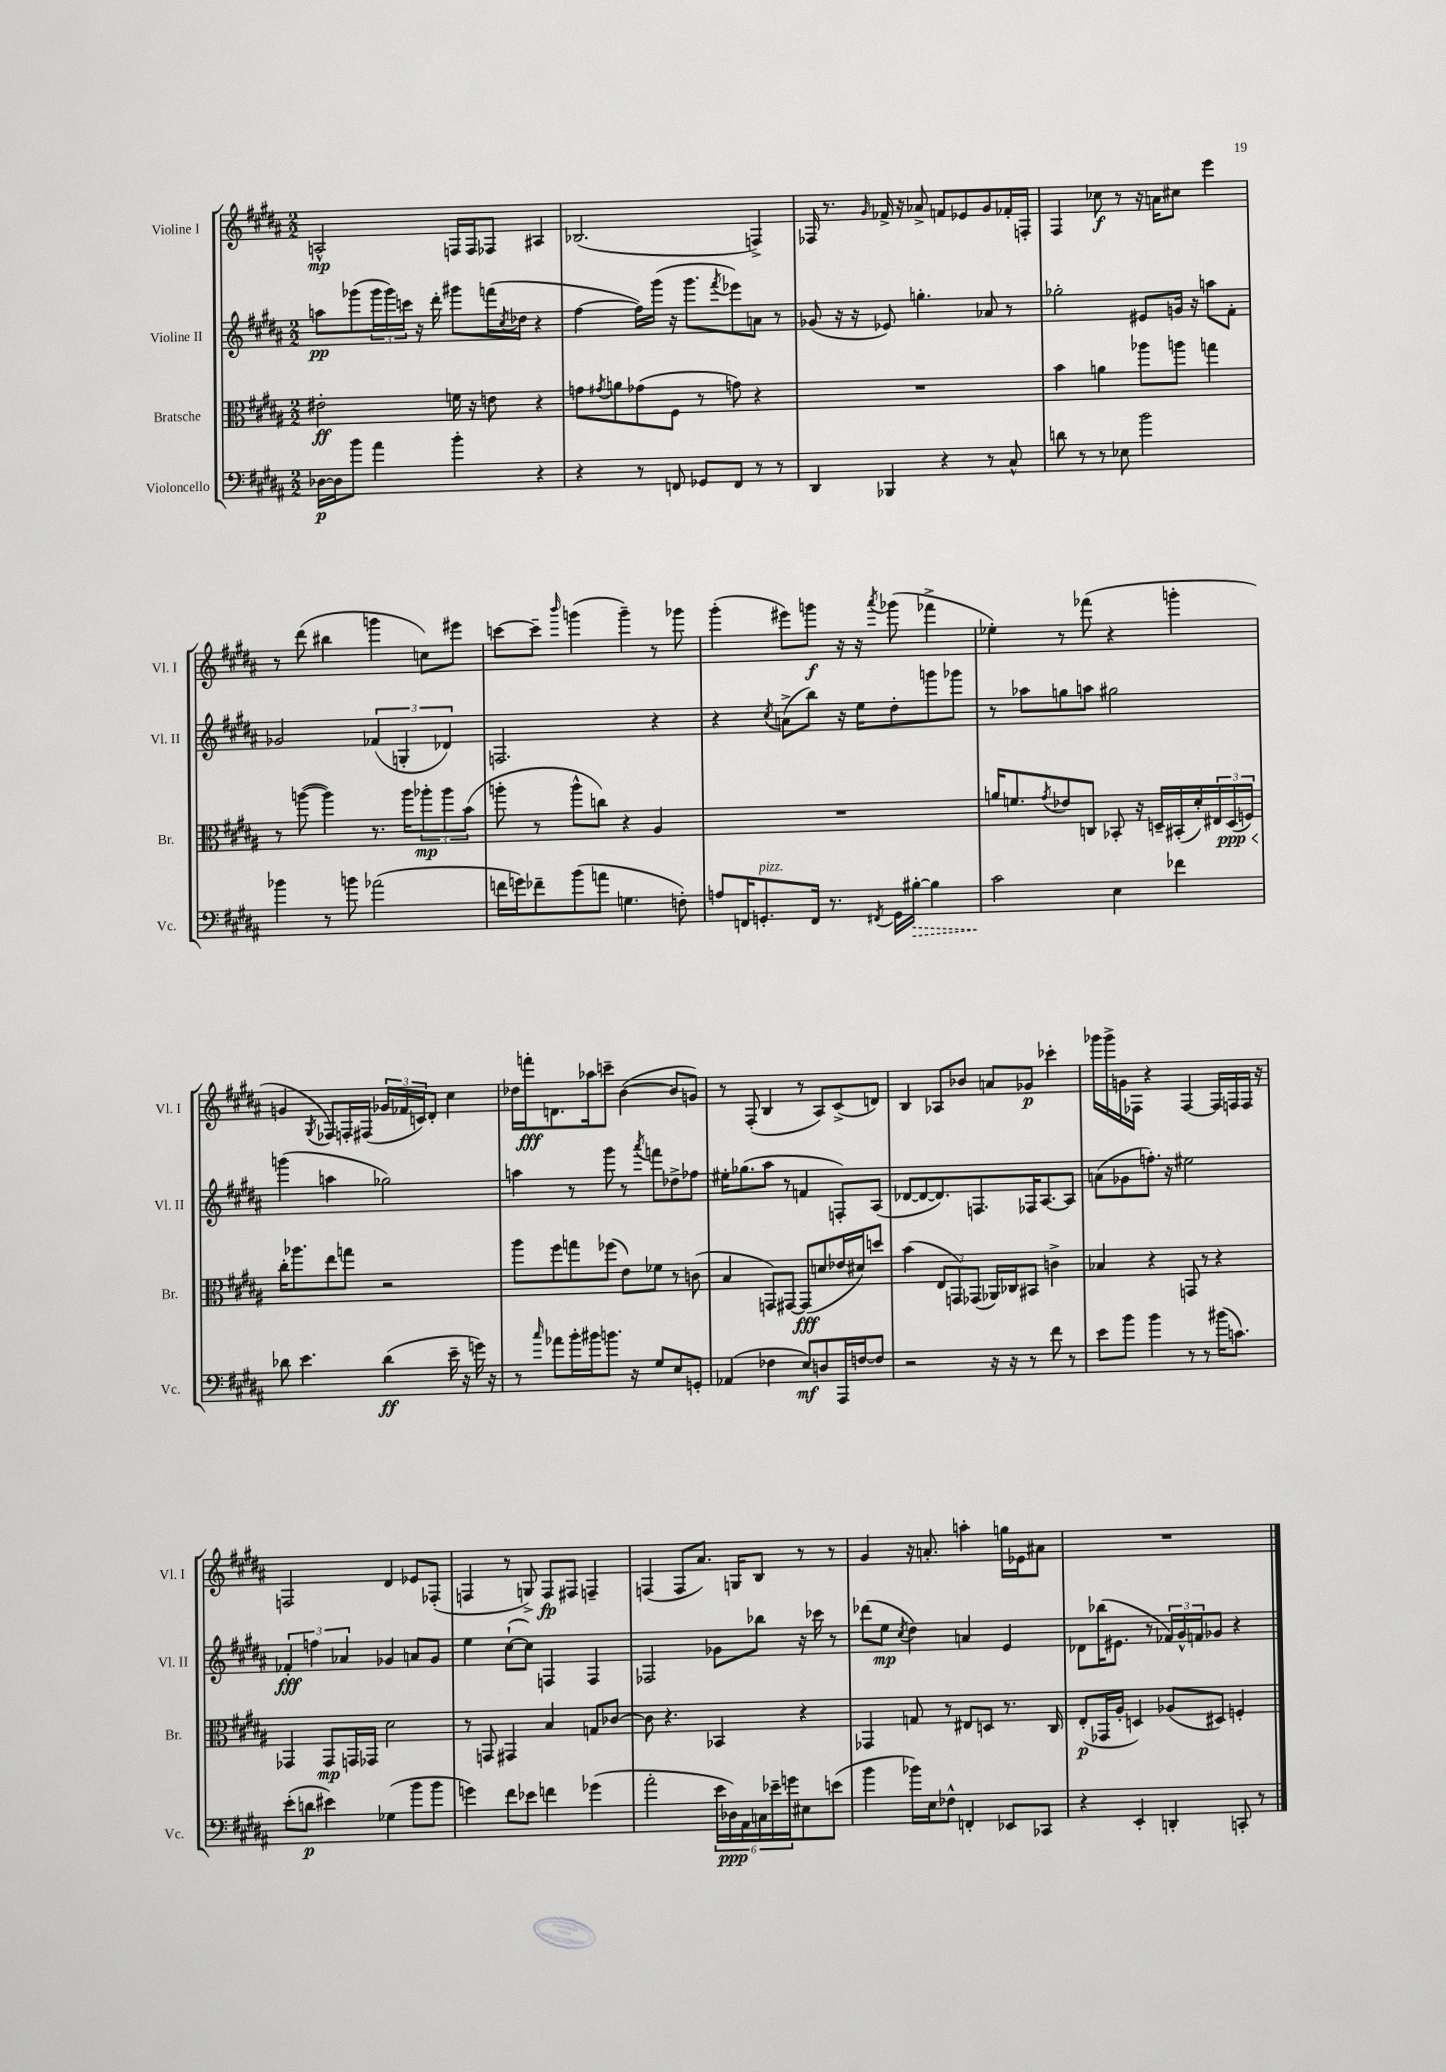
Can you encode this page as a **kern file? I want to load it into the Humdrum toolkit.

**kern	**dynam	**kern	**dynam	**kern	**dynam	**kern	**dynam
*part4	*part4	*part3	*part3	*part2	*part2	*part1	*part1
*staff4	*staff4	*staff3	*staff3	*staff2	*staff2	*staff1	*staff1
*I"Violoncello	*	*I"Bratsche	*	*I"Violine II	*	*I"Violine I	*
*I'Vc.	*	*I'Br.	*	*I'Vl. II	*	*I'Vl. I	*
*clefF4	*	*clefC3	*	*clefG2	*	*clefG2	*
*k[f#c#g#d#a#]	*	*k[f#c#g#d#a#]	*	*k[f#c#g#d#a#]	*	*k[f#c#g#d#a#]	*
*M2/2	*	*M2/2	*	*M2/2	*	*M2/2	*
=1	=1	=1	=1	=1	=1	=1	=1
[16D-X\LL	p	2e#X'\	ff	8aan\L	pp	2An^^/	mp
16D-\J]	.	.	.	.	.	.	.
8b\J	.	.	.	(8ggg-X\	.	.	.
4a#\	.	.	.	24ggg-\L	.	.	.
.	.	.	.	24ggg-\)	.	.	.
.	.	.	.	24cccn\JJ	.	.	.
.	.	.	.	16r	.	.	.
.	.	.	.	16ddd#'\	.	.	.
4b'\	.	16fn\	.	8ggg#X\L	.	16Fn/LL	.
.	.	16r	.	.	.	16F/J	.
.	.	8en\	.	(16fffn\L	.	8F-X/J	.
.	.	.	.	8qcc#/	.	.	.
.	.	.	.	16dd-X\JJ	.	.	.
4r	.	4r	.	4r	.	4A#X/	.
=2	=2	=2	=2	=2	=2	=2	=2
4r	.	8gn\L	.	[4ff#\	.	(2.B-X/	.
.	.	8qg#X/	.	.	.	.	.
.	.	8an\	.	.	.	.	.
8r	.	(8g-X\	.	16ff#\LL])	.	.	.
.	.	.	.	(16ggg#\JJ	.	.	.
8FFn/	.	8F#\J	.	16r	.	.	.
.	.	.	.	8.ggg#\L	.	.	.
8GG-X/L	.	8r	.	.	.	.	.
.	.	.	.	8qfff#/	.	.	.
8FF/J	.	8gn\)	.	8eee-X\)	.	.	.
8r	.	4r	.	8an\J	.	4Fn^/)	.
8r	.	.	.	8r	.	.	.
=3	=3	=3	=3	=3	=3	=3	=3
4DD#/	.	1r	.	(8g-X/	.	16F-X/	.
.	.	.	.	.	.	8.r	.
.	.	.	.	16r	.	.	.
.	.	.	.	16r	.	.	.
.	.	.	.	.	.	16qqg#/	.
4BBB-X/	.	.	.	8e-X/)	.	16f-X^/	.
.	.	.	.	.	.	16r	.
.	.	.	.	4.ggn'\	.	8a-X^/	.
4r	.	.	.	.	.	8fn/L	.
.	.	.	.	.	.	8e-X/	.
8r	.	.	.	8a-X/	.	8g#/	.
8C#^^/	.	.	.	8r	.	16f-X'/L	.
.	.	.	.	.	.	16Fn'/JJ	.
=4	=4	=4	=4	=4	=4	=4	=4
8dn\	.	4b\	.	2gg-X'\	.	4F#/	.
8r	.	.	.	.	.	.	.
8r	.	4an\	.	.	.	8cc-X\	f
8E-X\	.	.	.	.	.	8r	.
2b\	.	8aa-X\L	.	8e#X/L	.	16r	.
.	.	.	.	.	.	16an\KL	.
.	.	8aan\J	.	16gn/Jk	.	8cc#X\J	.
.	.	.	.	16r	.	.	.
.	.	4ggn\	.	8aan\L	.	4eee\	.
.	.	.	.	8f#'\J	.	.	.
!!LO:LB:g=z
=5	=5	=5	=5	=5	=5	=5	=5
4b-X\	.	8r	.	2g-X/	.	8r	.
.	.	([8aan\	.	.	.	(8ddd#\	.
8r	.	4aa\])	.	.	.	4bb#X\	.
8bn\	.	.	.	.	.	.	.
(2a-X\	.	8.r	.	(6f-X/	.	4gggn\	.
.	.	.	.	6Gn'/	.	.	.
.	.	16aa\KL	.	.	.	.	.
.	.	12aa-X'\	mp	.	.	8ccn\L)	.
.	.	12aa-\	.	6d-X/)	.	.	.
.	.	.	.	.	.	8eee#X\J	.
.	.	(12b\J	.	.	.	.	.
=6	=6	=6	=6	=6	=6	=6	=6
16fn\LL	.	8aan'\	.	2.Fn/	.	[8cccn\L	.
16gn\J)	.	.	.	.	.	.	.
8f-X~\	.	8r	.	.	.	8ccc~\J]	.
.	.	.	.	.	.	16qqbbb/	.
(8b\	.	8aa^^\L	.	.	.	(4gggn\	.
8an\J	.	8ccn\J)	.	.	.	.	.
4.Gn\	.	4r	.	.	.	4ggg~\)	.
.	.	4A#/	.	4r	.	8r	.
8Fn'\)	.	.	.	.	.	8ggg-X\	.
=7	=7	=7	=7	=7	=7	=7	=7
8An/L	.	1r	.	4r	.	(4ggg#'\	.
16FFn/K	.	.	.	.	.	.	.
!LO:TX:a:i:t=pizz.	!	!	!	!	!	!	!
8.GGn'/	.	.	.	.	.	.	.
.	.	.	.	8qcc#/	.	.	.
.	.	.	.	(8an^\L	.	8eee#X\L)	.
16FF/Jk	.	.	.	8bb\J)	.	8gggn\J	f
8.r	.	.	.	.	.	.	.
.	.	.	.	16r	.	16r	.
.	.	.	.	16ee\KL	.	16r	.
8qFF#X/	.	.	.	.	.	8qaaa#/	.
16GG\LL	.	.	.	8dd#'\	.	(8ggg-X\	.
!	!LO:HP:b	!	!	!	!	!	!
[16B#X'\JJ	>	.	.	.	.	.	.
4B#\]	.	.	.	8gggn\	.	4fff-X^\	.
.	.	.	.	8ggg-X\J	.	.	.
=8	=8	=8	=8	=8	=8	=8	=8
2c#\	.	16an/KL	.	8r	.	4ee-X'\)	.
.	.	8.fn/	.	.	.	.	.
.	.	.	.	8aa-X\L	.	.	.
.	.	8qg#/	.	.	.	.	.
.	.	8e-X/	.	8ggn\	.	8r	.
.	.	8Cn/J	.	8aan\J	.	(8fff-X\	.
4E\	]	8BB-X'/	.	2gg#X\	.	4r	.
.	.	16r	.	.	.	.	.
.	.	16Dn~/LL	.	.	.	.	.
4f-X\	.	(16BB#X'/	.	.	.	4gggn'\	.
.	.	16d#'/)	.	.	.	.	.
.	.	24E#X/	.	.	.	.	.
!	!	!	!LO:HP:b	!	!	!	!
.	.	(24D/	< ppp	.	.	.	.
.	.	24Fn/JJ)	.	.	.	.	.
!!LO:LB:g=z
=9	=9	=9	=9	=9	=9	=9	=9
8d-X\	.	16cc#'\KL	.	(4gggn\	.	4gn/	.
.	.	8.aa-X\	[	.	.	.	.
4.e\	.	.	.	.	.	.	.
.	.	.	.	.	.	8qG#/	.
.	.	8ee\	.	4aan\	.	8F-X/L)	.
.	.	8ggn\J	.	.	.	16Fn'/L	.
.	.	.	.	.	.	(16F#X/JJ	.
(4d-\	ff	2r	.	2gg-X\)	.	24g-X/LL	.
.	.	.	.	.	.	24f-X/	.
.	.	.	.	.	.	24cn/J)	.
.	.	.	.	.	.	8d#'/J	.
16e~\	.	.	.	.	.	4cc#\	.
16r	.	.	.	.	.	.	.
16gn\)	.	.	.	.	.	.	.
16r	.	.	.	.	.	.	.
=10	=10	=10	=10	=10	=10	=10	=10
8r	.	8aa#\L	.	4aan\	.	16dd-X\LL	.
.	.	.	.	.	.	16fffn'\J	fff
16qqcc#/	.	.	.	.	.	.	.
8a-X\L	.	8ff#\	.	.	.	8.dn\	.
16b'\L	.	8ggn\	.	8r	.	.	.
16b#X\J	.	.	.	.	.	16aa-X\k	.
8.bn\J	.	(8ff-X\J	.	8ggg#\	.	8cccn~\J	.
.	.	8e\L)	.	8r	.	([4b\	.
16r	.	.	.	.	.	.	.
.	.	.	.	8qaaa#/	.	.	.
8G#/L	.	8f-X\J	.	8fffn\L	.	.	.
8E/	.	8r	.	8dd-X^\	.	8b/L]	.
8GGn'/J	.	(8cn\	.	8ff-X\J	.	8gn/J)	.
=11	=11	=11	=11	=11	=11	=11	=11
(4AA-X/	.	4B/	.	16ee#X'\KL	.	8r	.
.	.	.	.	(8.gg-X\	.	.	.
.	.	.	.	.	.	(8F#'/	.
4F-X\	.	8GGn/L)	.	8aa#\J	.	4B/	.
.	.	[8GG#X/J	.	8r	.	.	.
8E/L)	mf	(8GG#/L]	fff	4fn/	.	8r	.
8Dn/	.	8dn/	.	.	.	8A#/L)	.
16AAA#/L	.	16e-X/L	.	8Fn'/L)	.	(8c#^/	.
[16Fn/J	.	16d#X/J)	.	.	.	.	.
8F/J]	.	8ddn/J	.	(8A#/J	.	8dn/J)	.
=12	=12	=12	=12	=12	=12	=12	=12
2r	.	(4b\	.	[8d-X/L	.	4B/	.
.	.	.	.	8d-/_	.	.	.
.	.	12E/L	.	8.d-/])	.	8A-X/L	.
.	.	12GGn/)	.	.	.	.	.
.	.	.	.	.	.	8b-X/J	.
.	.	(12GG-X/J	.	.	.	.	.
.	.	.	.	8.Fn/	.	.	.
16r	.	16AA-X/LL)	.	.	.	8an/L	.
16r	.	16C-X/J	.	.	.	.	.
8r	.	8BB#X/J	.	16F-X/K	.	8g-X/J	p
.	.	.	.	[8.A#/	.	.	.
8f#\	.	4cn^\	.	.	.	4ccc-X'\	.
8r	.	.	.	8A#/J]	.	.	.
=13	=13	=13	=13	=13	=13	=13	=13
8e\L	.	4B-X/	.	(8an\L	.	16ggg-X\LL	.
.	.	.	.	.	.	16ggg-^\	.
8b\J	.	.	.	8g-X\	.	16gn\	.
.	.	.	.	.	.	16F-X\JJ	.
4b\	.	4r	.	8.ffn'\J)	.	4r	.
.	.	.	.	16r	.	.	.
8r	.	8GGn/	.	2ee#X\	.	[4F-/	.
8r	.	8r	.	.	.	.	.
(16b#X\KL	.	4r	.	.	.	16F-/LL]	.
8.cn\J)	.	.	.	.	.	16Fn/	.
.	.	.	.	.	.	16F/JJ	.
.	.	.	.	.	.	16r	.
!!LO:LB:g=z
=14	=14	=14	=14	=14	=14	=14	=14
(8e'\L	.	4GG-X/	.	6f-X'/	fff	2Fn/	.
8dn\J	p	.	.	.	.	.	.
.	.	.	.	6ffn\	.	.	.
4e#X\)	.	8GG-/L	mp	.	.	.	.
.	.	.	.	6a-X/	.	.	.
.	.	16GGn/L	.	.	.	.	.
.	.	16GG-X/JJ	.	.	.	.	.
(4G-X\	.	2d#\	.	4g-X/	.	4d#/	.
8b\L	.	.	.	8an/L	.	8e-X/L	.
8b\J	.	.	.	8g-/J	.	(8F-X'/J	.
=15	=15	=15	=15	=15	=15	=15	=15
4gn\)	.	8r	.	4ee\	.	4Fn/	.
.	.	8GGn/	.	.	.	.	.
8f#\L	.	4GG#X/	.	([8cc#`\L	.	8r	.
8e-X\J	.	.	.	8cc#\J])	.	8Gn^/)	.
4fn\	.	4B/	.	4Fn/	.	8F/L	fp
.	.	.	.	.	.	8F#X/J	.
(4g-X\	.	8Gn/L	.	4F/	.	4Fn~/	.
.	.	[8c-X/J	.	.	.	.	.
=16	=16	=16	=16	=16	=16	=16	=16
2a#'\	.	8c-\]	.	2F-X/	.	(4Fn/	.
.	.	4.r	.	.	.	.	.
.	.	.	.	.	.	8F/L	.
.	.	.	.	.	.	8.a#/J)	.
24e\LL	.	4BB-X/	.	8g-X\L	.	.	.
24D-X\)	ppp	.	.	.	.	.	.
.	.	.	.	.	.	16Gn/KL	.
24AA#\	.	.	.	.	.	.	.
24Cn\	.	.	.	8bb-X\J	.	8B/J	.
24e-X~\	.	.	.	.	.	.	.
24gn\J	.	.	.	.	.	.	.
8E#X\	.	4r	.	16r	.	8r	.
.	.	.	.	16ccc-X\	.	.	.
(8en\J	.	.	.	8r	.	8r	.
=17	=17	=17	=17	=17	=17	=17	=17
4b\	.	4GG-X/	.	(8ddd-X\L	.	4g#/	.
.	.	.	.	8ee\J	mp	.	.
.	.	.	.	8qcc#/	.	.	.
16b-X\LL)	.	8Gn/	.	4dd#\)	.	16r	.
16E\J	.	.	.	.	.	8.an'/	.
8F-X^^\J	.	8r	.	.	.	.	.
4FFn'/	.	8E#X/L	.	4an/	.	4aan'\	.
.	.	8Dn/J	.	.	.	.	.
8EE-X/L	.	8.r	.	4e/	.	16ggn\LL	.
.	.	.	.	.	.	16e-X\J	.
8CC-X/J	.	.	.	.	.	8a#X\J	.
.	.	16C#/	.	.	.	.	.
=18	=18	=18	=18	=18	=18	=18	=18
4r	.	(8E'/L	p	8d-X\L	.	1r	.
.	.	16GG-X/L	.	(16bb-X\K	.	.	.
.	.	16A#'/JJ	.	8.e#X\J	.	.	.
4EE'/	.	4Dn/)	.	.	.	.	.
.	.	.	.	8r	.	.	.
4DDn'/	.	(8A-X/L	.	24f-X/LL)	.	.	.
.	.	.	.	24g#^^/	.	.	.
.	.	.	.	24fn/J	.	.	.
.	.	8D#X/J)	.	8g-X/J	.	.	.
8CCn'/	.	4Fn'/	.	4r	.	.	.
8r	.	.	.	.	.	.	.
==	==	==	==	==	==	==	==
*-	*-	*-	*-	*-	*-	*-	*-
